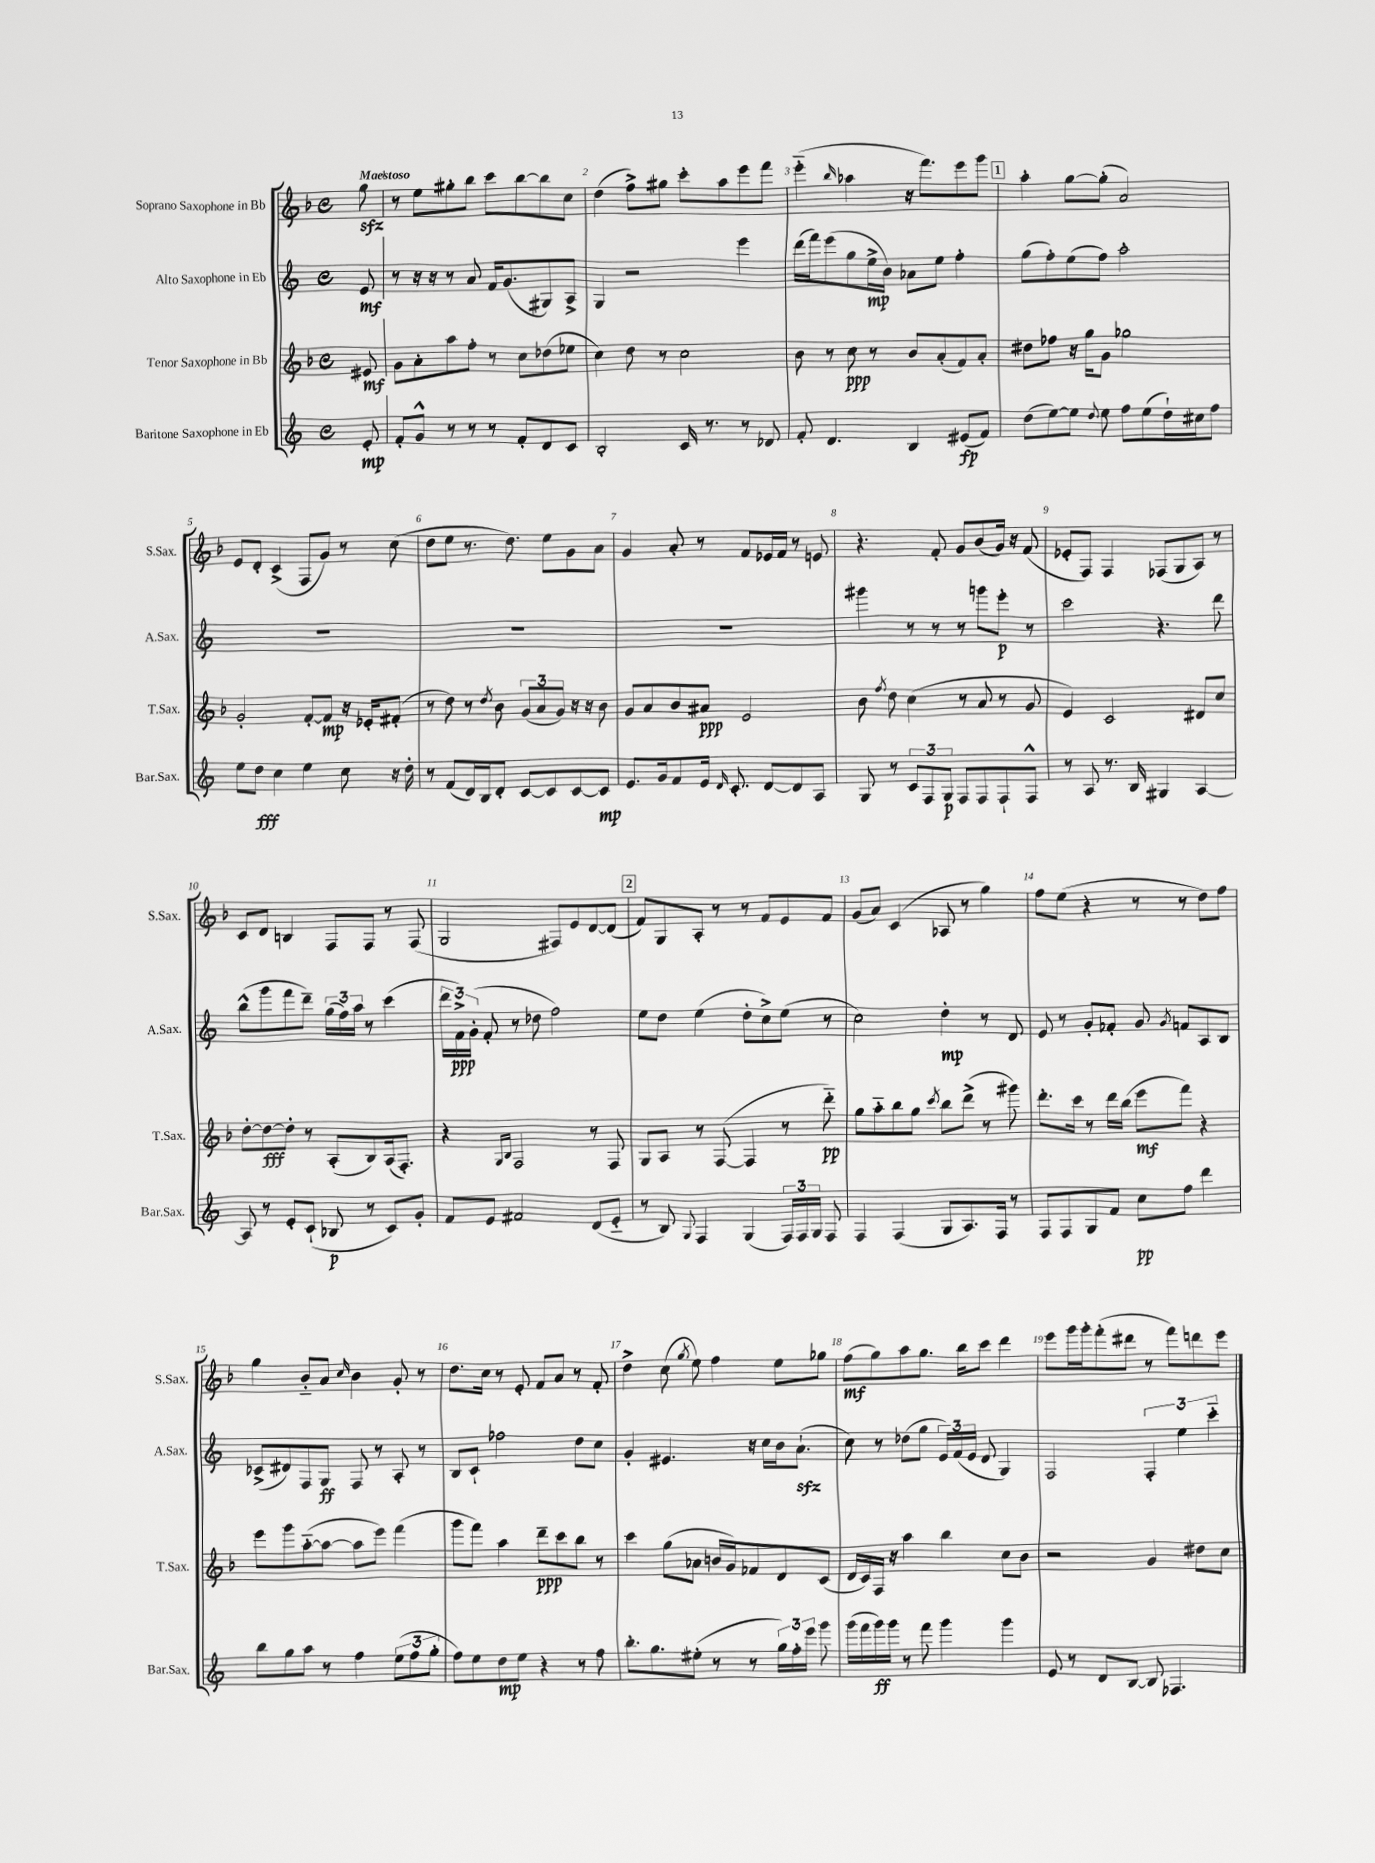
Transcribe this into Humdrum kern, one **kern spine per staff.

**kern	**kern	**kern	**kern
*staff4	*staff3	*staff2	*staff1
*clefG2	*clefG2	*clefG2	*clefG2
*k[]	*k[b-]	*k[]	*k[b-]
*M4/4	*M4/4	*M4/4	*M4/4
*met(c)	*met(c)	*met(c)	*met(c)
8e'	8e#	8e	8gg
=	=	=	=
8f'	8g	8r	8r
8g^^	8a'	16r	8ee
.	.	16r	.
8r	8aa	8r	8gg#'
8r	8ff'	8a	8bb-
8r	8r	16f	8ccc
.	.	(8.g	.
8f'	8cc	.	[8bb-
8d	(8dd-	8G#)	8bb-]
8c	8ee-	8A^	8cc
=	=	=	=
2B'	4cc)	4G	(4dd
.	8dd	2r	8ff^)
.	8r	.	8gg#
16c	2cc	.	8ccc'
8.r	.	.	.
.	.	.	8aa
8r	.	4eee	8eee
8d-	.	.	8fff
=	=	=	=
8f'	8b-	(16ddd	(4eee'~
.	.	16fff)	.
4.d	8r	(8eee	.
.	.	.	16qqbb-
.	8cc	8gg	4aa-
.	8r	16ee^	.
.	.	16b)	.
4B	8b-	8a-	16r
.	.	.	8.fff)
.	(8a'	8ee	.
(8e#	8f)	4ff'	8eee
8f)	8a'	.	8ggg
=	=	=	=
(8dd	8dd#	(8gg	4aa'
[8ee)	8ff-	8ff')	.
8ee]	16r	(8ee	[8gg
.	16gg	.	.
8qqdd	.	.	.
8ee	8g	8ff)	(8gg']
8ff	2gg-	2aa'	2a)
(8ee	.	.	.
16dd`)	.	.	.
16cc#	.	.	.
8ff	.	.	.
=	=	=	=
8ee	2g'	1r	8e
8dd	.	.	8d'
4cc	.	.	(4c^
4ee	[8f'	.	8F
.	8f]	.	8g)
8cc	16r	.	8r
.	16e-'	.	.
16r	(8f#'	.	(8cc
16dd'	.	.	.
=	=	=	=
8r	8r	1r	8dd
(8f	8dd)	.	8ee
16d)	8r	.	8.r
16B	.	.	.
.	8qdd	.	.
8d'	8b-	.	.
.	.	.	8.dd)
[8c	(12g	.	.
.	12a	.	.
8c]	.	.	8ee
.	12g)	.	.
[8c	16r	.	8g
.	16r	.	.
8c]	8b-	.	8a
=	=	=	=
8.e	8g	1r	4g
.	8a	.	.
16g	.	.	.
8f	8b-	.	8a'
16e	8a#	.	8r
16qqd	.	.	.
8.c'	.	.	.
.	2e	.	8f
[8d	.	.	16e-
.	.	.	16f
8d]	.	.	8r
8A	.	.	8e
=	=	=	=
8G	8b-	4ggg#	4.r
.	8qff	.	.
8r	8dd	.	.
12c	(4cc	8r	.
12F	.	.	.
.	.	8r	8f'
12G	.	.	.
8F	8r	8r	8g
8F	8a	8ggg	(8b-
8F`	8r	8eee'	16g)
.	.	.	16r
8F^^	8g	8r	(8f
=	=	=	=
8r	4e)	2ccc	8e-'
8A	.	.	8F)
8.r	2c	.	4F
16B	.	.	.
4G#	.	4.r	(8F-
.	.	.	8G
[4A	8d#	.	8A)
.	8cc	8ddd	8r
=	=	=	=
8A]	[8dd'	(8bb^^	8c
8r	8dd_	8ggg	8d
8e'	8dd']	8fff	4B
(8c`	8r	8ddd~)	.
8B-	(8A'	(24gg	8F
.	.	24ff)	.
.	.	24aa	.
8r	8B-)	8r	8F
8c)	(16A	(4ccc	8r
.	8.F')	.	.
8g'	.	.	(8F
=	=	=	=
8f	4r	24ddd	2G
.	.	24f^)	.
.	.	(24g'	.
8e	.	8f'	.
.	16qqG	.	.
.	16qqB-	.	.
2f#	2F	8r	.
.	.	8dd-	.
.	.	2ff)	8F#)
.	.	.	8e
(8d	8r	.	[8d
8e'~	8F	.	(8d]
=	=	=	=
8r	8G	8ee	8f)
8B)	8A	8dd	8G
8qqG	.	.	.
4F	8r	(4ee	8A'
.	([8F	.	8r
(4G	4F]	8dd'	8r
.	.	8cc^)	8f
24F)	8r	(8ee	8e
24F	.	.	.
24G	.	.	.
8F	8ddd'~)	8r	8f
=	=	=	=
4F	8gg	2cc)	(8g
.	8aa'~	.	8a)
(4F	8bb-	.	(4c
.	8gg	.	.
.	8qccc	.	.
8G	8bb-	4dd'	8A-
8.A)	(8ddd^	.	8r
.	8r	8r	4gg)
16F	.	.	.
8r	8ggg#)	8d	.
=	=	=	=
8F	8.ddd'	8e	8ff
8F	.	8r	(8ee
.	16ccc	.	.
8G	8r	8g'	4r
8f	16ddd	8f-'	.
.	(16bb-	.	.
8cc	8eee	8g	8r
.	.	8qg	.
8ff	8fff)	8f	8r
4ddd	4r	8A	8dd)
.	.	8B	8ff
=	=	=	=
8bb	8eee	(8c-^	4gg
8gg	8ggg	8d#)	.
8aa	([8aa'~	8F	8b-'~
8r	8aa_	8G	8a
.	.	.	16qqcc
4ff	8aa]	8F	4b-
.	8eee)	8r	.
(12ee	(4fff	8A'	8g'
12ff	.	.	.
.	.	8r	8r
12gg'	.	.	.
=	=	=	=
8ff)	8ggg	8B	8.dd
8ee	8fff)	8c`	.
.	.	.	16cc
8dd	4aa	2ff-	8r
8ee	.	.	8e'
4r	8ddd~	.	8f
.	8ccc	.	8a
8r	8bb-	8dd	8r
8ff	8r	8cc	8f'
=	=	=	=
8.bb'	4ccc	4g'	4dd^
8.gg	.	.	.
.	(8gg	4.e#	(8cc
.	.	.	8qgg
(8ee#'	8a-	.	8ee)
8r	16b	.	4ff
.	16g)	.	.
8r	8f-	16r	.
.	.	16cc	.
24gg)	8d	16b	8ee
24ff'	.	.	.
.	.	(8.a`	.
24eee	.	.	.
8ggg	(8c	.	8gg-
=	=	=	=
(16ggg	16d	8cc)	(8ff
16fff	16c)	.	.
16ggg)	16F	8r	8gg)
16ggg	16r	.	.
8r	4aa	(8dd-	8aa
8fff	.	8gg	8.gg
4ggg	4bb-	24e)	.
.	.	(24f	.
.	.	.	16bb-
.	.	24e	.
.	.	8d	8ccc
4ggg	8cc	4G)	4ddd
.	8b-	.	.
=	=	=	=
8e	2r	2F	8eee
8r	.	.	16ggg
.	.	.	16ggg'
8d	.	.	(8fff'
[8B	.	.	8ddd#
8B]	4g	6F'	8r
4.F-	.	.	8fff)
.	.	6ee	.
.	8dd#	.	8ddd
.	.	6ccc'~	.
.	8cc	.	8eee
==	==	==	==
*-	*-	*-	*-
